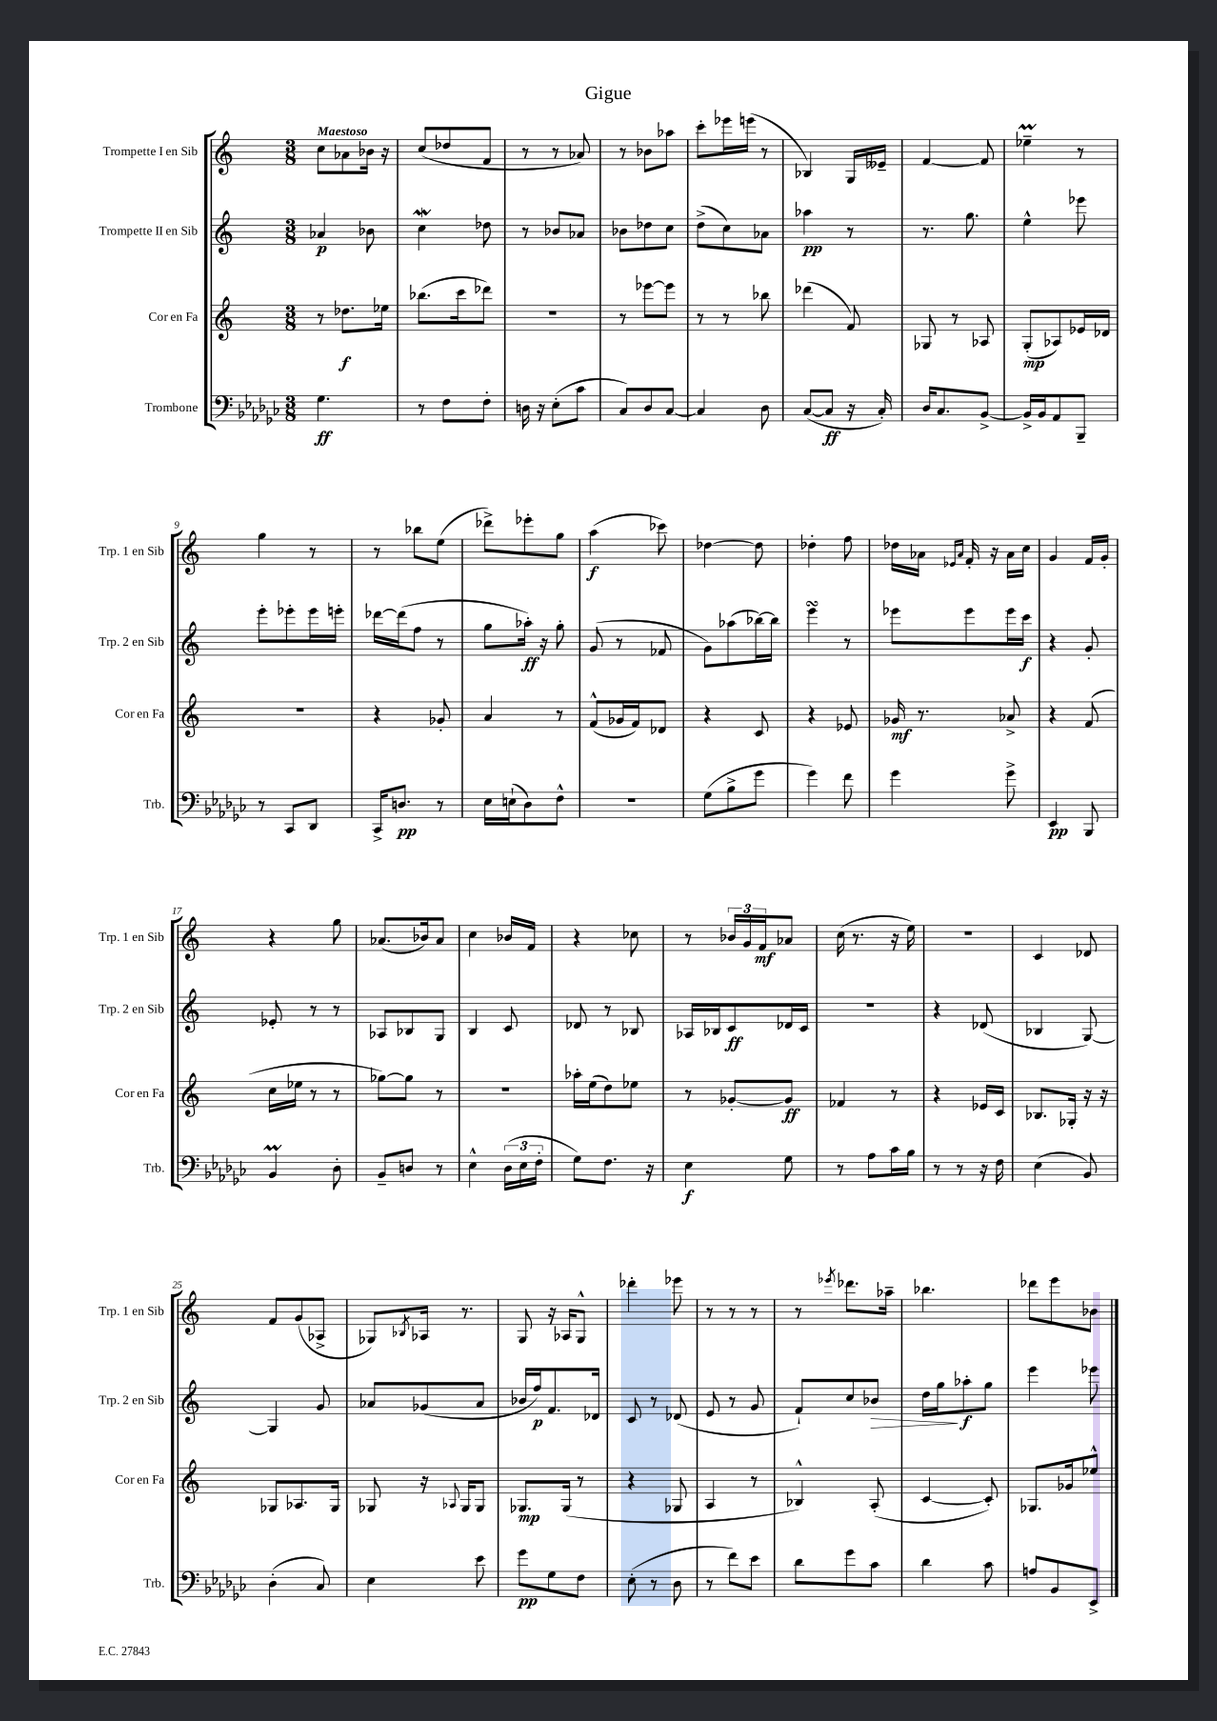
\header { title = "Gigue" }
<<
\new StaffGroup <<
\new Staff = "s0" \with { instrumentName = "Trompette I en Sib" shortInstrumentName = "Trp. 1 en Sib" } {
    \clef treble \key c \major \numericTimeSignature \time 3/8 \tempo "Maestoso"
    c''8 aes'8 bes'16 r16 |
    c''8( des''8 f'8 |
    r8 r8 aes'8) |
    r8 bes'8 aes''8 |
    c'''8-. ees'''16 e'''16( r8 |
    bes4) g16 eeses'16-- |
    f'4~ f'8 |
    ees''4--\prall r8 |
    g''4 r8 |
    r8 bes''8 e''8( |
    des'''8->) ees'''8-. g''8 |
    a''4\f( ces'''8) |
    des''4~ des''8 |
    des''4-. f''8 |
    des''16 aes'16 \grace { ees'16 aes'16 } f'16-. r16 aes'16 c''16 |
    g'4 f'16 g'16-. |
    r4 g''8 |
    aes'8.( bes'16) aes'8 |
    c''4 bes'16 f'16 |
    r4 ces''8 |
    r8 \tuplet 3/2 { bes'16 g'16 f'16\mf } aes'8 |
    c''16( r8. r16 e''16) |
    R4. |
    c'4 des'8 |
    f'8 g'8( aes8-> |
    ges8) \acciaccatura { bes8 } aes16 r8. |
    g8 r16 aes16 g8-^ |
    des'''4-. ees'''8 |
    r8 r8 r8 |
    r8 \acciaccatura { ees'''8 } des'''8. aes''16-- |
    bes''4. |
    des'''8 e'''8 bes'8 \bar "|." |
}
\new Staff = "s1" \with { instrumentName = "Trompette II en Sib" shortInstrumentName = "Trp. 2 en Sib" } {
    \clef treble \key c \major \numericTimeSignature \time 3/8
    aes'4\p bes'8 |
    c''4\mordent des''8 |
    r8 bes'8 aes'8 |
    bes'8 des''8 c''8 |
    d''8->( c''8) aes'8 |
    aes''4\pp r8 |
    r8. g''8. |
    e''4-^ ees'''8 |
    e'''8-. ees'''8-. ees'''16 e'''16-. |
    des'''16~ des'''16( f''8 r8 |
    g''8 aes''16-.\ff) r16 g''8-. |
    g'8( r8 fes'8 |
    g'8) aes''8( bes''16~) bes''16 |
    e'''4\turn r8 |
    ees'''8 ees'''8 ees'''16 c'''16\f |
    r4 g'8-. |
    ees'8-. r8 r8 |
    aes8 bes8 g8 |
    b4 c'8 |
    des'8 r8 bes8 |
    aes16 bes16 c'8\ff des'16 c'16 |
    R4. |
    r4 des'8( |
    bes4 g8~) |
    g4 g'8 |
    aes'8 ges'8( aes'8 |
    bes'16 f''16\p) f'8. des'16 |
    c'8 r8 des'8( |
    e'8 r8 g'8 |
    f'8-!) c''8 bes'8\> |
    d''16 g''16\! aes''8-.\f g''8 |
    e'''4 ees'''8 \bar "|." |
}
\new Staff = "s2" \with { instrumentName = "Cor en Fa" shortInstrumentName = "Cor en Fa" } {
    \clef treble \key c \major \numericTimeSignature \time 3/8
    r8 des''8.\f ees''16 |
    bes''8.( c'''16 des'''8) |
    R4. |
    r8 ees'''8~ ees'''8 |
    r8 r8 bes''8 |
    des'''4( f'8) |
    ges8 r8 aes8 |
    g8-.\mp( aes8) ees'16 des'16 |
    R4. |
    r4 ges'8-. |
    a'4 r8 |
    f'8-^( ges'16 f'16) des'8 |
    r4 c'8 |
    r4 ees'8 |
    ges'16\mf r8. aes'8-> |
    r4 f'8( |
    c''16 ees''16 r8 r8 |
    ges''8~) ges''8 r8 |
    R4. |
    aes''16-. e''16( d''8) ees''8 |
    r8 ges'8~-. ges'8\ff |
    fes'4 r8 |
    r4 ees'16 c'16 |
    bes8. ges16-. r16 r16 |
    ges8 aes8. ges16 |
    ges8 r16 \appoggiatura { aes8 } ges16 ges8 |
    ges8.\mp ges16( r8 |
    r4 ges8 |
    a4 r8 |
    bes4-^) a8-.( |
    c'4~ c'8-.) |
    ges8. ges'16 ees''8-^ \bar "|." |
}
\new Staff = "s3" \with { instrumentName = "Trombone" shortInstrumentName = "Trb." } {
    \clef bass \key ges \major \numericTimeSignature \time 3/8
    ges4.\ff |
    r8 f8 f8-. |
    d16 r16 ees8-.( ces'8 |
    ces8) des8 ces8~ |
    ces4 des8 |
    ces8~( ces8\ff r16 ces16-.) |
    des16 ces8. bes,8~-> |
    bes,16-> bes,16 aes,8 bes,,8-- |
    r8 ces,8 des,8 |
    ces,16-> d8.\pp r8 |
    ees16 e16-!( des8) f8-^ |
    r4. |
    ges8( bes8-> ges'8 |
    ges'4) f'8 |
    ges'4 ges'8-> |
    ees,4\pp bes,,8 |
    bes,4\prall des8-. |
    bes,8-- d8 r8 |
    ees4-^ \tuplet 3/2 { des16( ees16 f16-. } |
    ges8) f8. r16 |
    ees4\f ges8 |
    r8 aes8 ces'16 bes16 |
    r8 r8 r16 f16 |
    ees4( bes,8) |
    des4-.( ces8) |
    ees4 ees'8 |
    ges'8\pp ges8 f8 |
    ees8-.( r8 des8 |
    r8 f'8) ees'8 |
    des'8 ges'8 ces'8 |
    des'4 ces'8 |
    a8 bes,8 ees,8-> \bar "|." |
}
>>
>>
